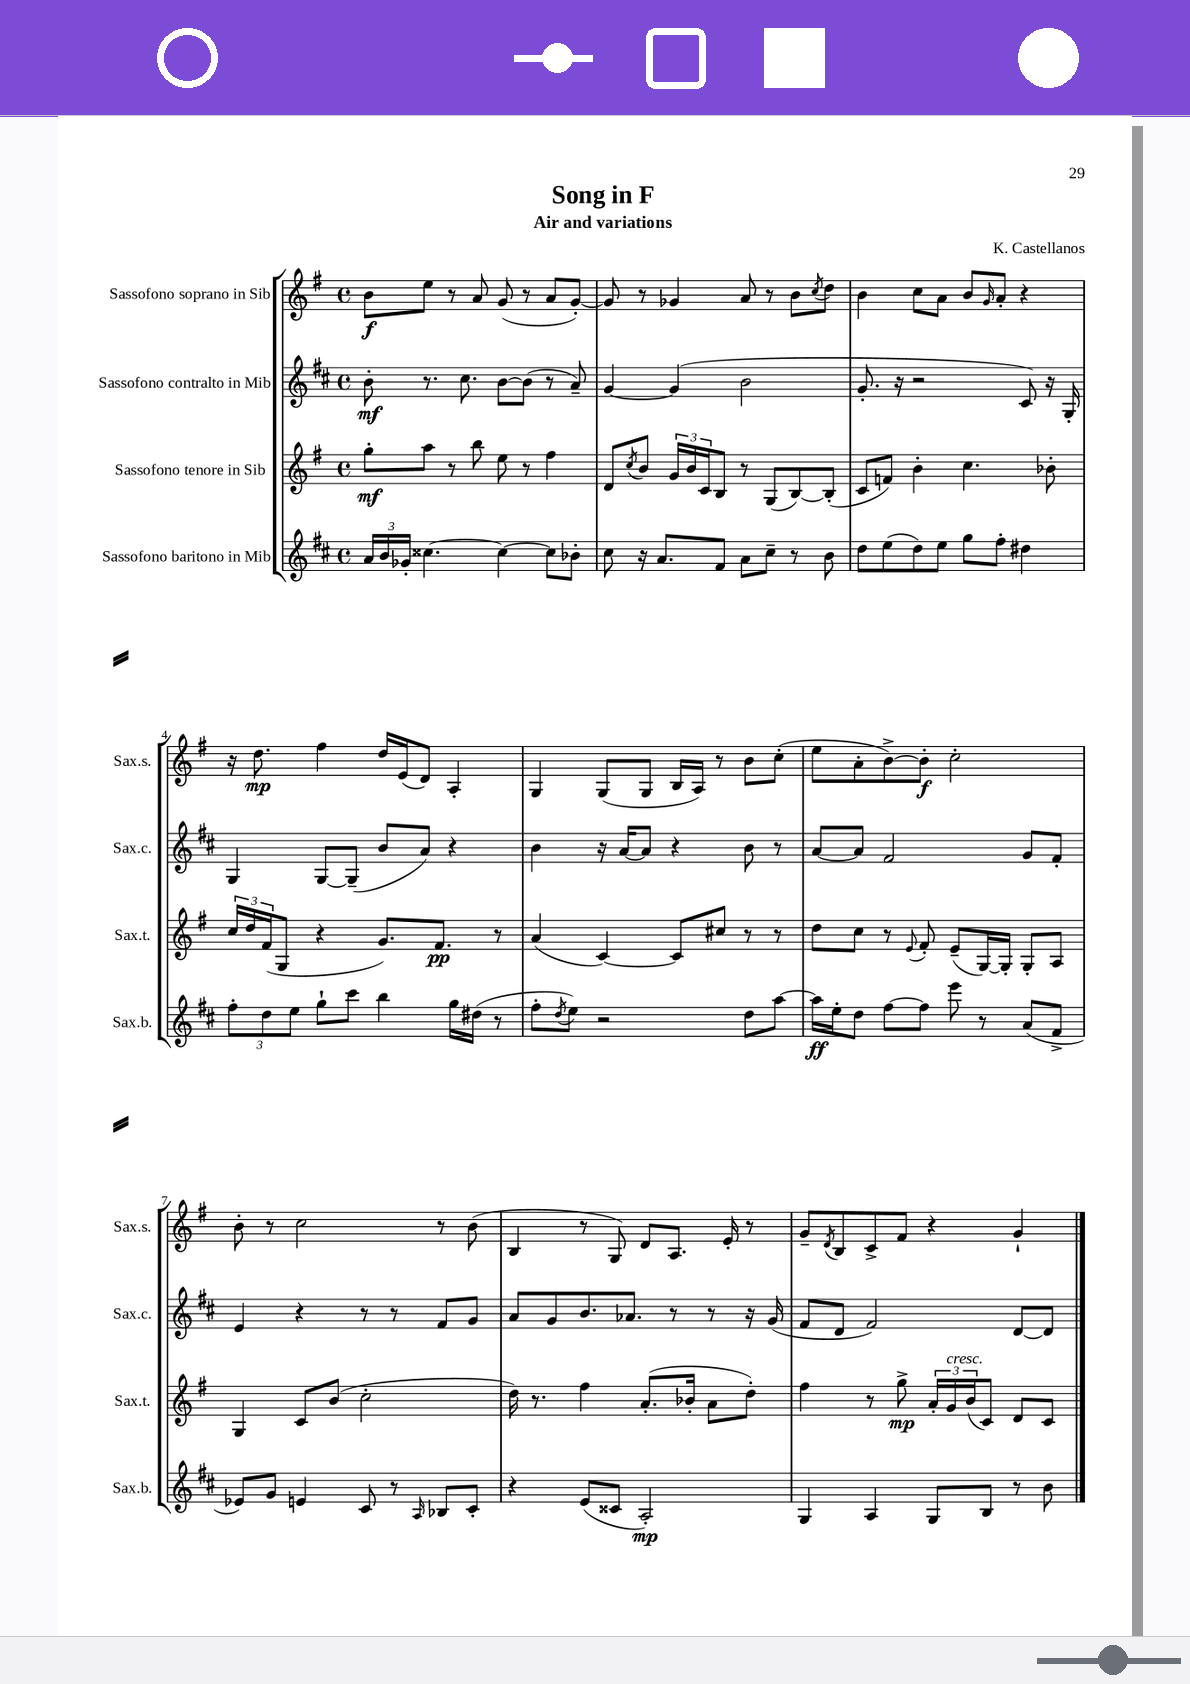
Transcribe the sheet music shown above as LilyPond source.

\header { title = "Song in F" composer = "K. Castellanos" subtitle = "Air and variations" }
<<
\new StaffGroup <<
\new Staff = "s0" \with { instrumentName = "Sassofono soprano in Sib" shortInstrumentName = "Sax.s." } {
    \clef treble \key g \major \defaultTimeSignature \time 4/4
    b'8\f e''8 r8 a'8 g'8( r8 a'8 g'8~-.) |
    g'8 r8 ges'4 a'8 r8 b'8 \acciaccatura { c''8 } d''8 |
    b'4 c''8 a'8 b'8 \grace { g'16 } a'8-. r4 |
    r16 d''8.\mp fis''4 d''16 e'16( d'8) a4-. |
    g4 g8( g8 b16 a16) r8 b'8 c''8-.( |
    e''8 a'8-. b'8~->) b'8-.\f c''2-. |
    b'8-. r8 c''2 r8 b'8( |
    b4 r8 g8) d'8 a8. e'16-. r8 |
    g'8-- \acciaccatura { d'8 } b8 c'8-> fis'8 r4 g'4-! \bar "|." |
}
\new Staff = "s1" \with { instrumentName = "Sassofono contralto in Mib" shortInstrumentName = "Sax.c." } {
    \clef treble \key d \major \defaultTimeSignature \time 4/4
    b'8-.\mf r8. cis''8. b'8~ b'8( r8 a'8--) |
    g'4~ g'4( b'2 |
    g'8.-. r16 r2 cis'8) r16 g16-. |
    g4 g8~ g8--( b'8 a'8) r4 |
    b'4 r16 a'16~ a'8 r4 b'8 r8 |
    a'8~ a'8 fis'2 g'8 fis'8-. |
    e'4 r4 r8 r8 fis'8 g'8 |
    a'8 g'8 b'8. aes'8. r8 r8 r16 g'16( |
    fis'8 d'8 fis'2) d'8~ d'8 \bar "|." |
}
\new Staff = "s2" \with { instrumentName = "Sassofono tenore in Sib" shortInstrumentName = "Sax.t." } {
    \clef treble \key g \major \defaultTimeSignature \time 4/4
    g''8-.\mf a''8 r8 b''8 e''8 r8 fis''4 |
    d'8 \acciaccatura { c''8 } b'8 \tuplet 3/2 { g'16 b'16 c'16 } b8 r8 g8( b8~) b8-.( |
    c'8 f'8) b'4-. c''4. bes'8-. |
    \tuplet 3/2 { c''16 d''16 fis'16( } g8 r4 g'8.) fis'8.\pp r8 |
    a'4( c'4~) c'8 cis''8 r8 r8 |
    d''8 c''8 r8 \appoggiatura { e'8 } fis'8-. e'8--( g16~) g16-. g8-. a8 |
    g4 c'8 b'8( c''2-. |
    d''16) r8. fis''4 a'8.-.( bes'16-. a'8 d''8-.) |
    fis''4 r8 g''8->\mp \tuplet 3/2 { a'16-. g'16^\markup { \italic "cresc." } b'16( } c'8) d'8 c'8 \bar "|." |
}
\new Staff = "s3" \with { instrumentName = "Sassofono baritono in Mib" shortInstrumentName = "Sax.b." } {
    \clef treble \key d \major \defaultTimeSignature \time 4/4
    \tuplet 3/2 { a'16 b'16 ges'16-. } cisis''4.~ cisis''4~ cisis''8 bes'8-. |
    cis''8 r16 a'8. fis'8 a'8 cis''8-- r8 b'8 |
    d''8 e''8( d''8) e''8 g''8 fis''8-. dis''4 |
    \tuplet 3/2 { fis''8-. d''8 e''8 } g''8-! cis'''8 b''4 g''16 dis''16( r8 |
    fis''8-. \acciaccatura { d''8 } e''8) r2 d''8 a''8~ |
    a''16\ff e''16-. d''8 fis''8~ fis''8 e'''8 r8 a'8( fis'8-> |
    ees'8) g'8 e'4 cis'8 r8 \grace { a16 } bes8 cis'8-. |
    r4 e'8( cisis'8 a2-.\mp) |
    g4 a4 g8 b8 r8 b'8 \bar "|." |
}
>>
>>
